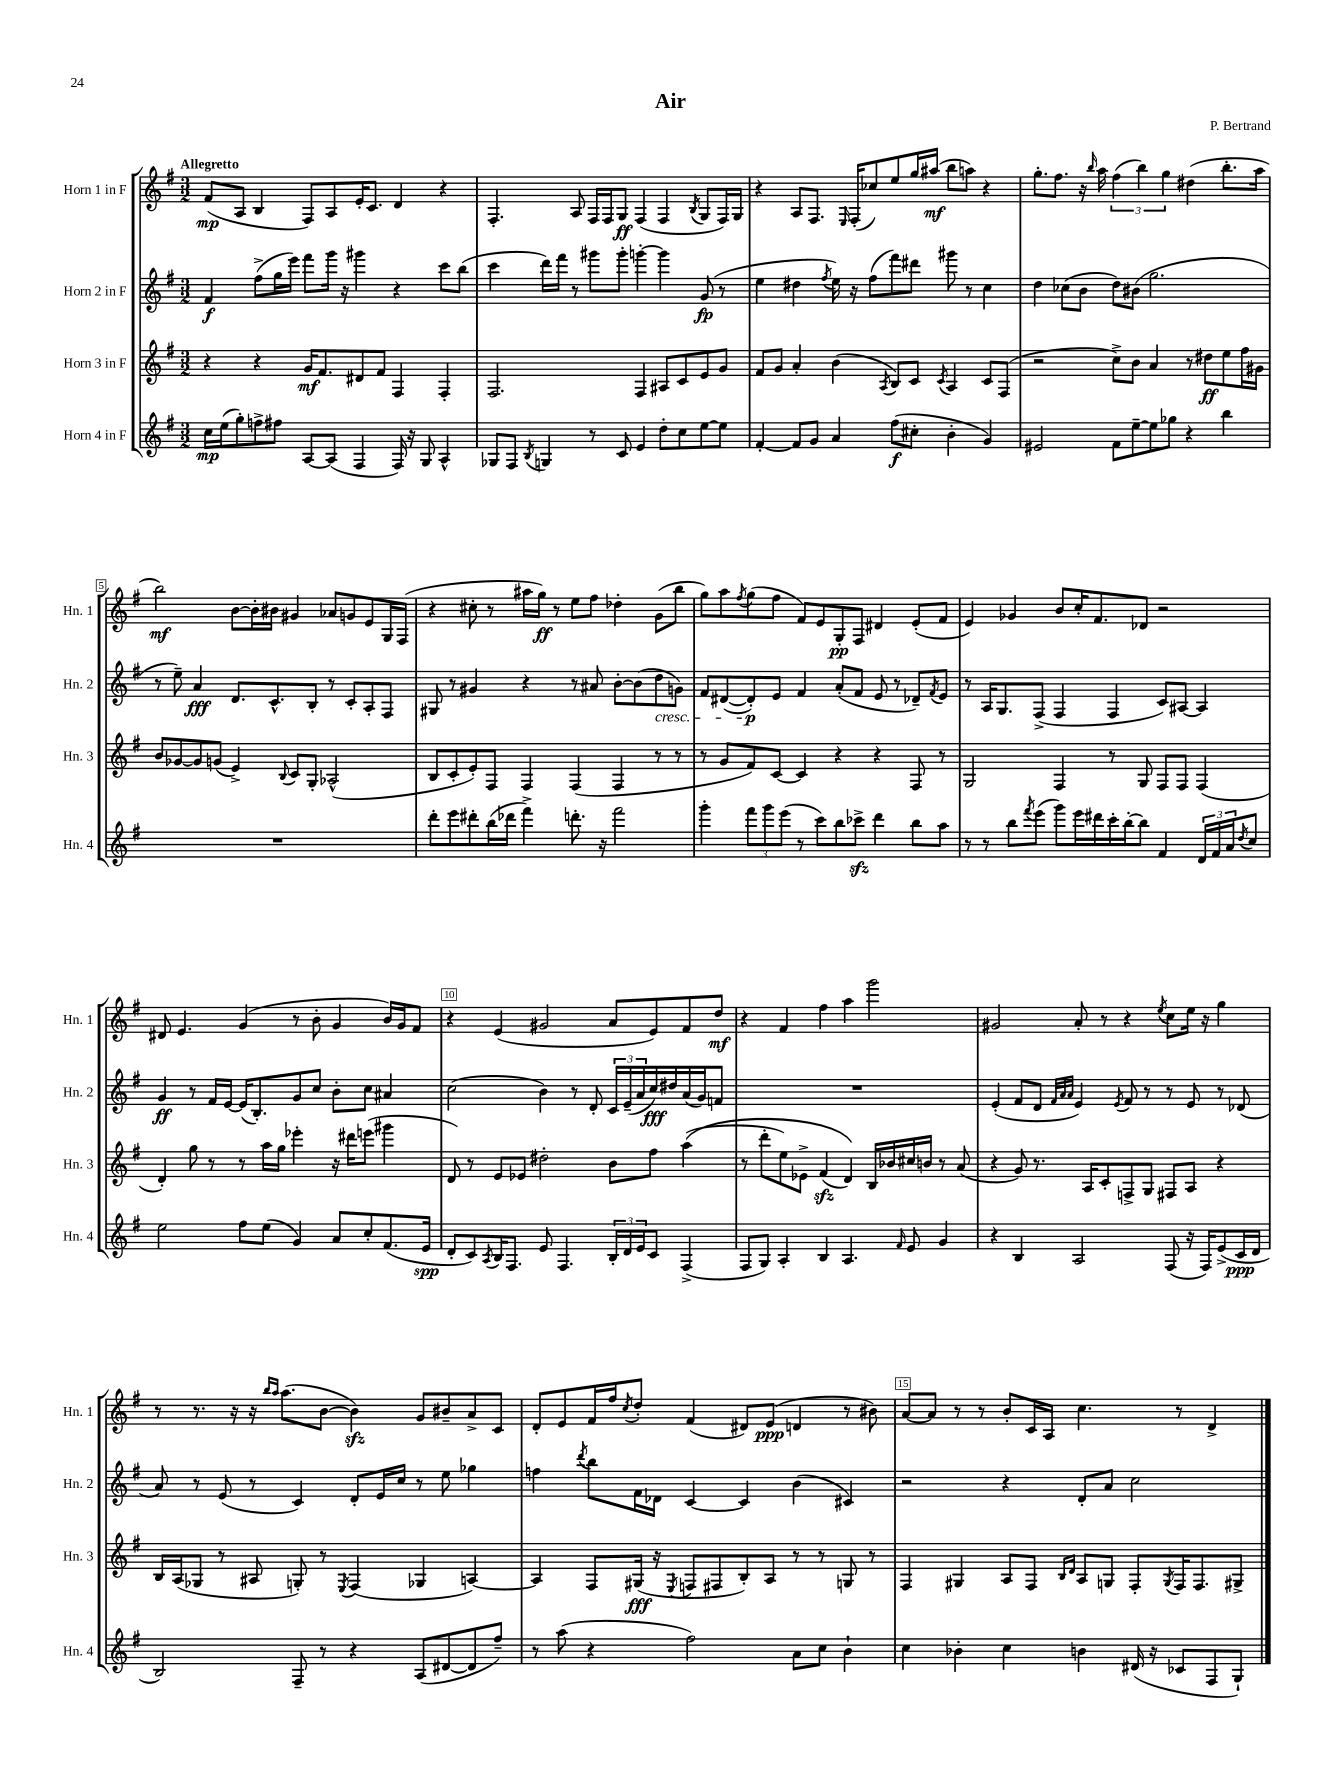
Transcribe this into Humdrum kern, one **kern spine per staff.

**kern	**kern	**kern	**kern
*staff4	*staff3	*staff2	*staff1
*clefG2	*clefG2	*clefG2	*clefG2
*k[f#]	*k[f#]	*k[f#]	*k[f#]
*M3/2	*M3/2	*M3/2	*M3/2
16cc	4r	4f#	(8f#
(16ee	.	.	.
8gg')	.	.	8A
8ff^	4r	(8ff#^	4B
8ff#	.	16gg	.
.	.	16eee)	.
[8A	16g	8fff#	8F#)
.	8.f#	.	.
(8A]	.	16ggg	8A
.	.	16r	.
4F#	8d#	4ggg#	16e'
.	.	.	8.c
.	8f#	.	.
16F#)	4F#	4r	4d
16r	.	.	.
8G	.	.	.
4A^^	4F#'	8ccc	4r
.	.	(8bb	.
=	=	=	=
8G-	2.F#	4ccc	4.F#'
8F#	.	.	.
8qB	.	.	.
4G	.	16ddd)	.
.	.	16fff#	.
.	.	8r	8A
8r	.	8ggg#	16F#
.	.	.	16F#
8c	.	8ggg#'	8G
4e	4F#	[4ggg'	(4F#
8dd'	8A#	4ggg]	4F#
8cc	8c	.	.
.	.	.	8qB
[8ee	8e	(8g	8G
8ee]	8g	8r	16F#)
.	.	.	16G
=	=	=	=
[4f#'	8f#	4ee	4r
.	8g	.	.
8f#]	4a'	4dd#	8A
8g	.	.	8.F#
.	.	8qff#	.
4a	(4b	16ee)	.
.	.	.	16qqE
.	.	16r	(16F#'
.	.	(8ff#	8cc-)
.	8qA	.	.
(8ff#	8B)	8fff#)	8ee
8cc#'	8c	8ddd#	16gg
.	.	.	(16aa#
.	8qc	.	.
4b'	4A	8ggg#	8bb
.	.	8r	8aa)
4g)	8c	4cc	4r
.	(8F#	.	.
=	=	=	=
2e#	2r	4dd	8.gg'
.	.	.	8.ff#
.	.	(8cc-	.
.	.	8b	16r
.	.	.	16qqbb
.	.	.	16aa
8f#	8cc^)	8dd)	(6ff#
[8ee~	8b	(8b#	.
.	.	.	6bb)
8ee]	4a	2.gg	.
.	.	.	6gg
8gg-	.	.	.
4r	8r	.	(4dd#
.	8dd#	.	.
4bb	8ee	.	8.bb'
.	16ff#	.	.
.	16g#	.	16aa
=	=	=	=
1.r	8b	8r	2bb)
.	[8g-	8ee~)	.
.	8g-]	4a	.
.	(8g	.	.
.	4e^)	8.d	[8b
.	.	.	16b']
.	.	8.c^^	16b#
.	8qqB	.	.
.	8c	.	4g#
.	8G'	8B'	.
.	(2A-^^	8r	8a-
.	.	8c'	8g
.	.	8A'	8e
.	.	8F#	16G
.	.	.	(16F#
=	=	=	=
8ddd'	8B	8G#	4r
8eee	8c'	8r	.
8ddd#'	8e')	4g#	8cc#'
(16bb	8F#	.	8r
16ddd-	.	.	.
4fff#^)	4F#	4r	16aa#
.	.	.	16gg)
.	.	.	8r
8.ddd'	(4F#	8r	8ee
.	.	8a#	8ff#
16r	.	.	.
2fff#	4F#	[8b'	4dd-'
.	.	(8b]	.
.	8r	8dd	(8g
.	8r	8g)	8bb
=	=	=	=
4ggg'	8r	8f#	8gg)
.	8g	([8d#	8aa
.	.	.	8qff#
12fff#	8f#)	8d#'])	(8gg
12ggg	.	.	.
.	[8c	8e	8ff#
(12eee	.	.	.
8r	4c]	4f#	8f#)
8ccc)	.	.	8e
8bb	4r	(8a'	8G'
8ccc-^	.	8f#	8F#
4ddd	4r	8e	4d#
.	.	8r	.
8bb	8F#	8d-~)	(8e'
.	.	8qf#	.
8aa	8r	8e	8f#
=	=	=	=
8r	2G	8r	4e)
8r	.	16A	.
.	.	8.G	.
8bb	.	.	4g-
8qfff#	.	.	.
(8eee	.	(8F#^	.
8ggg)	4F#	4F#	8b
16eee	.	.	16cc'
16ddd#	.	.	8.f#
16ccc'	8r	4F#	.
[16bb'	.	.	.
8bb]	8G	.	8d-
4f#	8F#	8c)	2r
.	8F#	[8A#	.
24d	(4F#	4A#]	.
24f#	.	.	.
24a	.	.	.
8qdd	.	.	.
8cc	.	.	.
=	=	=	=
2ee	4d')	4g	8d#
.	.	.	4.e
.	8gg	8r	.
.	8r	16f#	.
.	.	[16e	.
8ff#	8r	(16e]	(4g
.	.	8.B')	.
(8ee	16aa	.	.
.	16gg	.	.
4g)	4eee-'	8g	8r
.	.	8cc	8b'
8a	16r	8b'	4g
.	16ddd#	.	.
8cc'	(8eee	8cc	.
(8.f#	4ggg#	4a#	16b)
.	.	.	16g
.	.	.	8f#
16e	.	.	.
=	=	=	=
8d'	8d)	(2cc	4r
8c)	8r	.	.
8qA	.	.	.
16B	8e	.	(4e
8.F#	.	.	.
.	8e-	.	.
8e	2dd#'	4b)	2g#
4.F#	.	.	.
.	.	8r	.
.	.	8d'	.
24B'	8b	24c	8a
24d	.	(24e~	.
24e	.	24a	.
8c	8ff#	16cc)	8e)
.	.	16dd#	.
(4F#^	&((4aa	(16a	8f#
.	.	16g)	.
.	.	8f	8dd
=	=	=	=
8F#	8r	1.r	4r
8G)	8ddd'	.	.
4A'	8ee)	.	4f#
.	8e-^	.	.
4B	(4f#	.	4ff#
4.A	4d)&)	.	4aa
.	16B	.	2ggg
.	16b-	.	.
16qqf#	.	.	.
8e	16cc#	.	.
.	16b	.	.
4g	8r	.	.
.	(8a	.	.
=	=	=	=
4r	4r	(4e'	2g#
4B	8g)	8f#	.
.	8.r	8d	.
.	.	32qqf#	.
.	.	32qqa	.
.	.	32qqa	.
2A	.	4e)	8a'
.	16A	.	.
.	8c'	.	8r
.	.	8qe	.
.	8F^	8f#	4r
.	8G	8r	.
.	.	.	8qee
(8F#	8F#	8r	8cc
16r	8A	8e	16ee
16F#)	.	.	16r
(8e^	4r	8r	4gg
16c	.	(8d-	.
16d	.	.	.
=	=	=	=
2B)	16B	8a)	8r
.	(16A	.	.
.	8G-	8r	8.r
.	8r	(8e	.
.	.	.	16r
.	8A#	8r	16r
.	.	.	16qqbb
.	.	.	16qqaa
.	.	.	(8.aa
8F#~	8G')	4c)	.
8r	8r	.	[8b
.	8qE	.	.
4r	(4F#	8d'	4b])
.	.	16e	.
.	.	16cc	.
(8A	4G-	8r	8g
[8d#	.	8ee	8b#~
8d#]	[4A)	4gg-	8a^
8ff#~)	.	.	8c
=	=	=	=
8r	4A]	4ff	8d'
(8aa	.	.	8e
.	.	8qddd	.
4r	8F#	8bb	16f#
.	.	.	16ff#
.	.	.	8qcc
.	(16G#	16f#	8dd'
.	16r	16d-	.
.	8qE	.	.
2ff#)	8F	[4c	(4f#
.	8F#	.	.
.	8B')	4c]	8d#)
.	8A	.	(8e
8a	8r	(4b	4d
8cc	8r	.	.
4b`	8G	4c#)	8r
.	8r	.	8b#)
=	=	=	=
4cc	4F#	2r	[8a
.	.	.	8a]
4b-'	4G#	.	8r
.	.	.	8r
4cc	8A	4r	8b'
.	8F#	.	16c
.	.	.	16A
.	16qqB	.	.
.	16qqd	.	.
4b	8A	8d'	4.cc
.	8G	8a	.
(16d#	8F#'	2cc	.
16r	.	.	.
.	8qG	.	.
8c-	16F#	.	8r
.	8.F#	.	.
8F#	.	.	4d^
8G`)	8G#^	.	.
==	==	==	==
*-	*-	*-	*-
